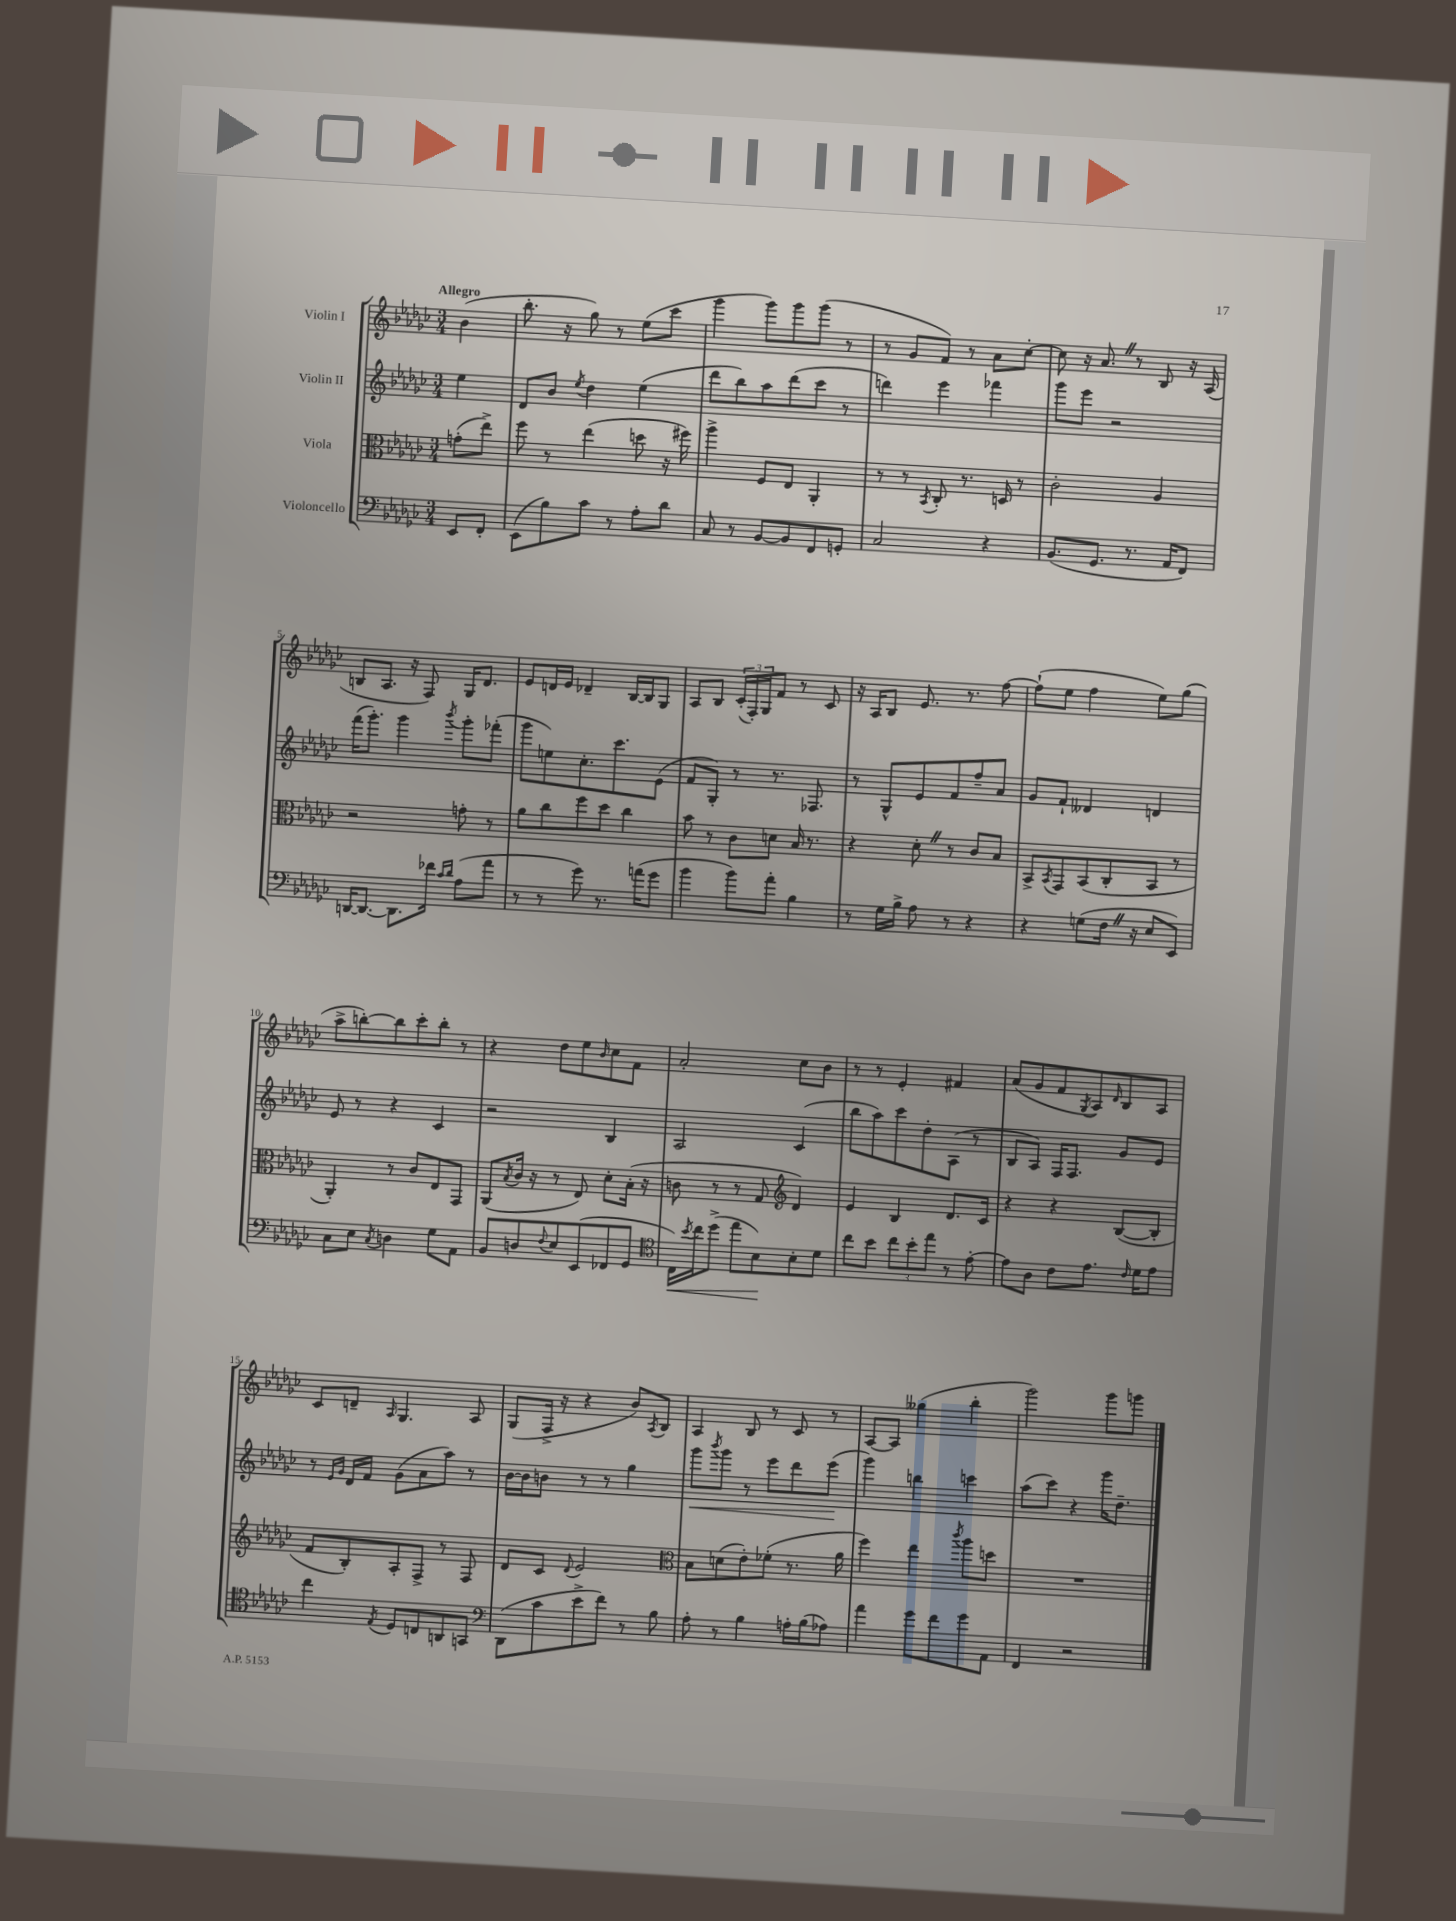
<<
\new StaffGroup <<
\new Staff = "s0" \with { instrumentName = "Violin I" } {
    \clef treble \key ges \major \numericTimeSignature \time 3/4 \partial 4 \tempo "Allegro"
    bes'4( |
    bes''8.-. r16 ges''8) r8 ees''8( ces'''8 |
    ges'''4 ges'''8) ges'''8 ges'''8( r8 |
    r8 ges'8 f'8) r8 aes'8 ces''8~-. |
    ces''8 r16 aes'8. \once \override BreathingSign.text = \markup { \musicglyph "scripts.caesura.straight" } \breathe r8 bes8 r16 aes16( |
    b8 aes8. r16 f8) ges16 des'8. |
    ees'8 d'16 ees'16 des'4-- bes16~ bes16 ges8 |
    aes8 bes8 \tuplet 3/2 { ces'16-.( f16-.) ges16 } f'8 r8 ces'8 |
    r16 aes16 bes8 ees'8. r8. f''8~ |
    f''8-!( ees''8 f''4 ees''8) ges''8( |
    aes''8-> b''8~-.) b''8 ces'''8-. b''8-. r8 |
    r4 des''8 ees''8 \grace { bes'16 } ces''8 f'8 |
    aes'2-. ces''8 bes'8 |
    r8 r8 ees'4-. fis'4 |
    aes'8( ges'8 f'8 \acciaccatura { ges8 } aes8) \grace { des'16 } bes8 aes8 |
    ces'8 d'8-- \grace { aes16 } ges4. aes8 |
    ges8( f16-> r16 r4 bes'8) \acciaccatura { aes8 } bes8 |
    aes4 bes8 r8 ces'8 r8 |
    aes8~ aes8 geses''4( bes''4-. |
    ges'''2) ges'''8 g'''8 \bar "|." |
}
\new Staff = "s1" \with { instrumentName = "Violin II" } {
    \clef treble \key ges \major \numericTimeSignature \time 3/4 \partial 4
    ees''4 |
    des'8 bes'8 \acciaccatura { ees''8 } des''4 ees''4( |
    des'''8 bes''8) aes''8 des'''8( ces'''8 r8 |
    d'''4) ees'''4 fes'''4 |
    ges'''8 ees'''8 r2 |
    f'''16( ges'''8.-.) ges'''4 \acciaccatura { bes'''8 } ges'''8-. fes'''8-.( |
    ges'''8 e''8) ces''8.-. ces'''8. ees'8( |
    f'8 ges8-.) r8 r8. fes8. |
    r8 ges8-^ ees'8 f'8 f''8-- aes'8 |
    ges'8 f'8-! deses'4 d'4 |
    ees'8 r8 r4 ces'4 |
    r2 bes4 |
    aes2 ces'4( |
    bes''8 aes''8) ces'''8 des''8-. aes8( r8 |
    bes8 aes8) f16 f8. ges'8 ees'8 |
    r8 \grace { ees'16 ges'16 } des'16 f'16 ges'8( aes'8 aes''8) r8 |
    bes'16~ bes'16 b'8 r8 r8 ges''4 |
    ges'''8\< \acciaccatura { bes'''8 } ges'''8 r8 ees'''8 des'''8 ees'''8\!( |
    ges'''4) b''4 c'''4 |
    aes''8( ces'''8) r4 ges'''16 des''8.-- \bar "|." |
}
\new Staff = "s2" \with { instrumentName = "Viola" } {
    \clef alto \key ges \major \numericTimeSignature \time 3/4 \partial 4
    g'8-.( ees''8->) |
    f''8 r8 ees''4( d''8 r16 fis''16) |
    aes''4-> f8 ees8 aes,4-. |
    r8 r8 \acciaccatura { bes,8 } ces8-. r8. d16 r8 |
    ces'2-. aes4 |
    r2 g'8-. r8 |
    aes'8 ces''8 f''8 des''8 ces''4 |
    bes'8 r8 ces'8 d'8 bes16 r8. |
    r4 des'8-. \once \override BreathingSign.text = \markup { \musicglyph "scripts.caesura.straight" } \breathe r8 ces'8 bes8 |
    bes,8-> \acciaccatura { bes,8 } ges,8 bes,8( ces8-. bes,8 r8 |
    aes,4-.) r8 ces'8 ees8 ges,8 |
    aes,8( \acciaccatura { bes8 } ces'16 r16 r8 ees8) des'8-. bes16-.( r16 |
    c'8 r8 r8 ges8 \clef treble des'4) |
    ees'4 bes4 des'8. ces'16 |
    r4 r4 bes8~( bes8-. |
    f'8 bes8-.) aes8-. f8-> r8 f8 |
    des'8 ces'8 \appoggiatura { des'8 } ees'2 |
    \clef alto bes8 d'8( ees'8-.) fes'8-.( r8. aes'16 |
    f''4) ees''4 \acciaccatura { ces'''8 } aes''8 d''8 |
    R2. \bar "|." |
}
\new Staff = "s3" \with { instrumentName = "Violoncello" } {
    \clef bass \key ges \major \numericTimeSignature \time 3/4 \partial 4
    ees,8 f,8-. |
    ees,8( bes8) ces'8 r8 aes8-. des'8 |
    ces8 r8 bes,8~ bes,8 f,8 g,8-. |
    ces2 r4 |
    bes,8.( ges,8. r8. aes,16 f,8) |
    d,16~ d,8.~ d,8. fes'16 \grace { ces'16 des'16 } aes8( aes'8 |
    r8 r8 ges'8) r8. a'16( ges'8 |
    bes'4 bes'8) aes'8-. bes4 |
    r8 ges16 bes16-> aes8 r8 r4 |
    r4 g8( f16 \once \override BreathingSign.text = \markup { \musicglyph "scripts.caesura.straight" } \breathe r16 ees8 ees,8) |
    ces8 ees8 \acciaccatura { ces8 } d4 ges8 aes,8 |
    bes,8 d8 \appoggiatura { f8 } ees8 ees,8( fes,8 ges,8 |
    \clef tenor ces16\<) \acciaccatura { bes'8 } ces''16 des''8->( ees''8 bes8\!) bes8-. des'8 |
    ces''8 bes'8 \tuplet 3/2 { ces''8 bes'8-. ees''8 } r8 ees'8~-. |
    ees'8 aes8 ces'8 ees'8. \grace { ces'16 } des'16 ees'8 |
    ces''4 \acciaccatura { ees8 } des8 c8 a,8 g,8 |
    \clef bass des,8( ces'8 ees'8-> f'8) r8 bes8 |
    aes8-. r8 bes4 a16-. bes16( aes8) |
    aes'4 ges'8 f'8 ges'8 aes,8 |
    f,4 r2 \bar "|." |
}
>>
>>
